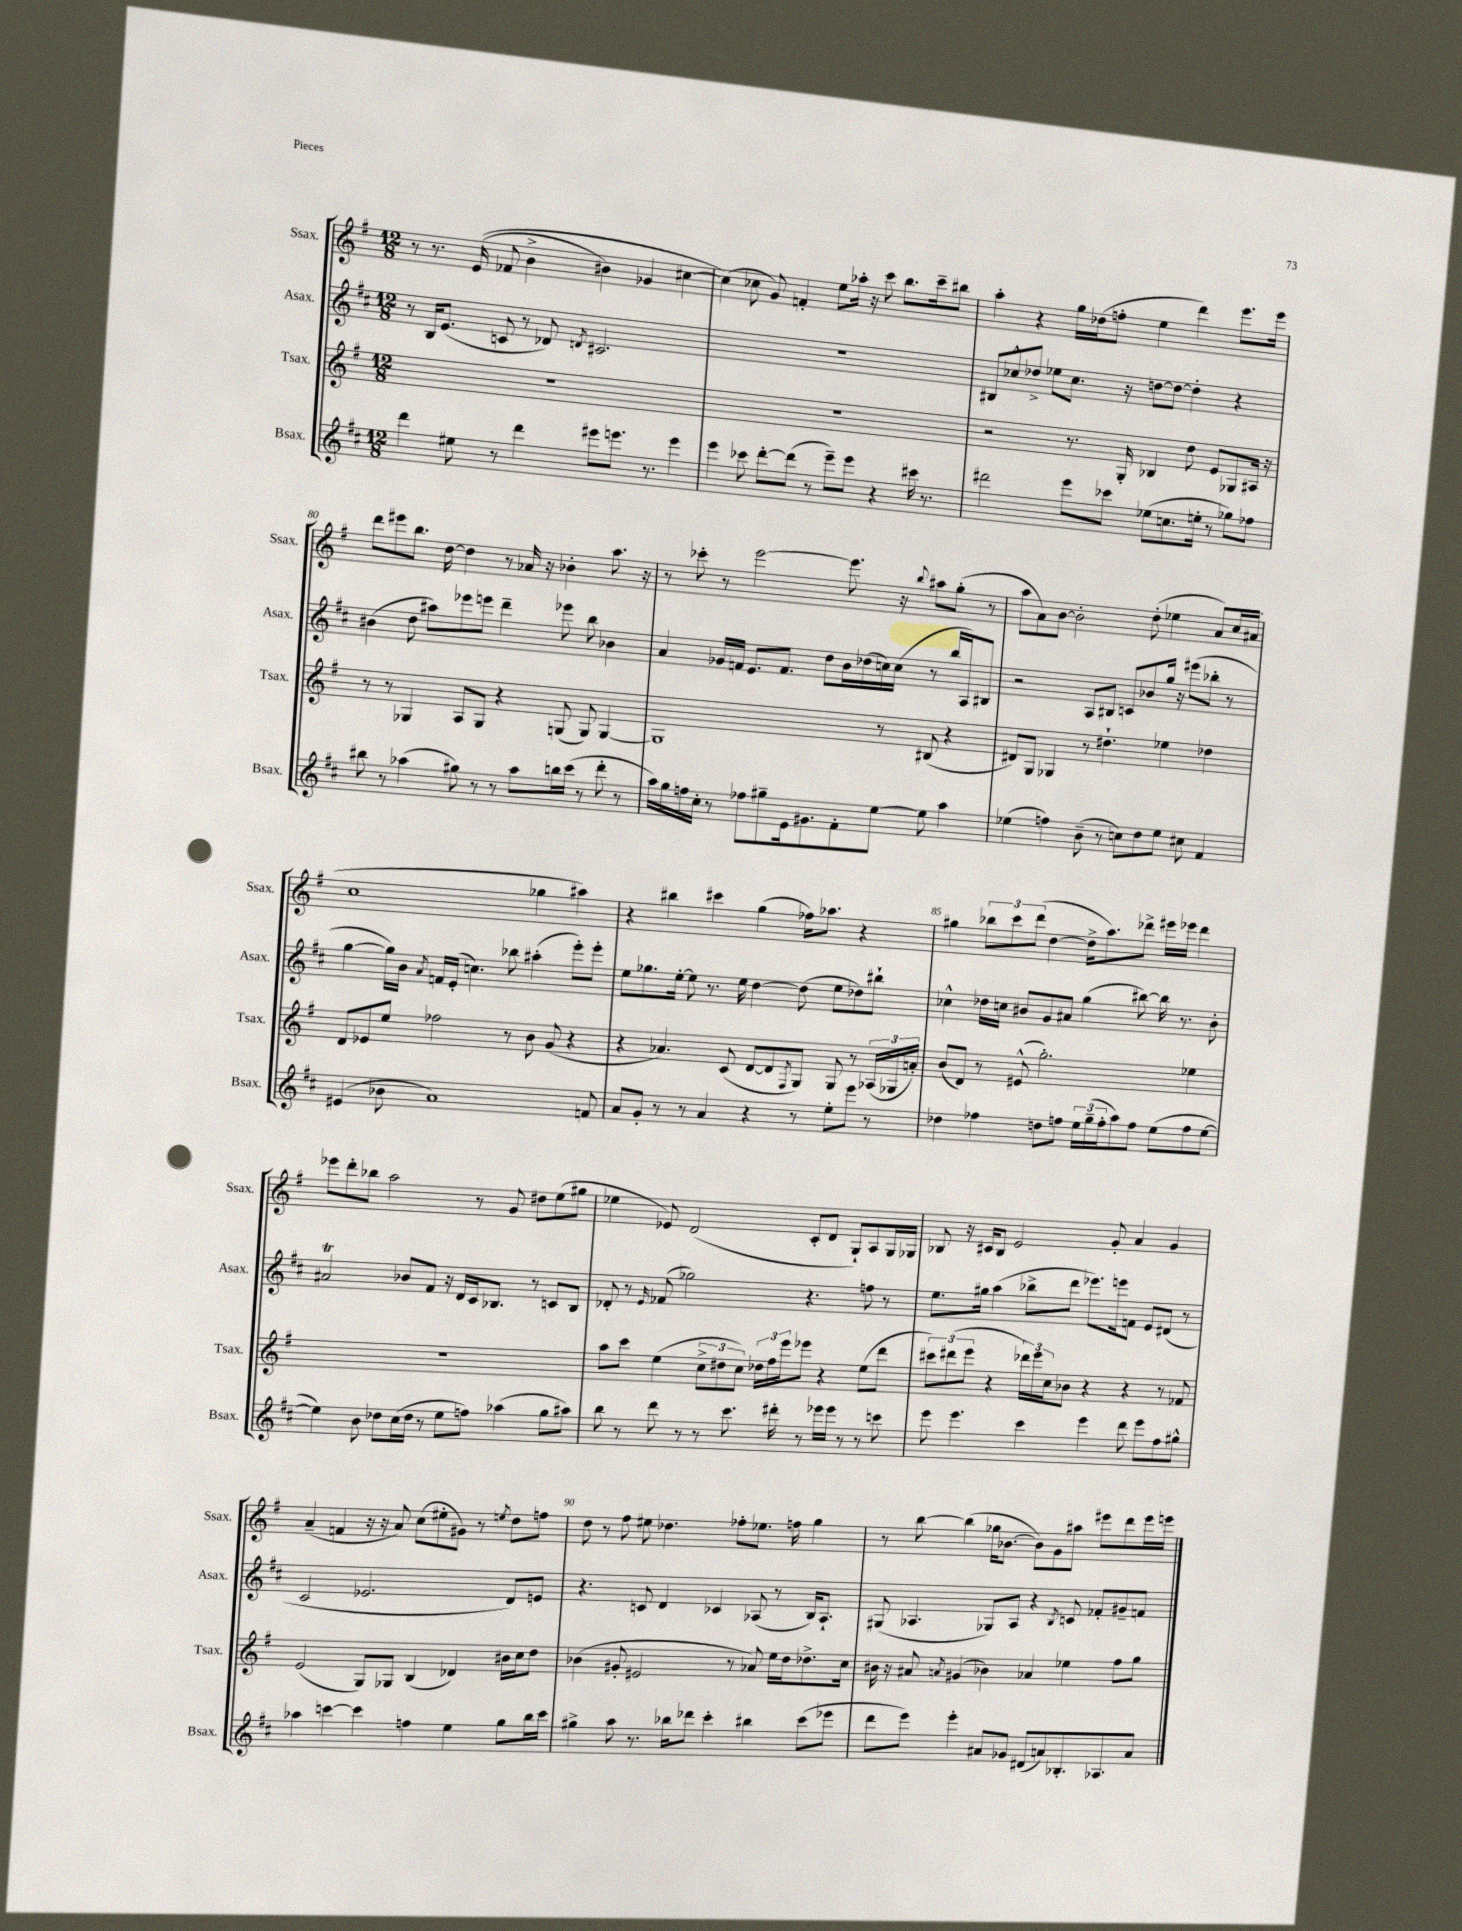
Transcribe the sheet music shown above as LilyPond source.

<<
\new StaffGroup <<
\new Staff = "s0" \with { instrumentName = "Ssax." shortInstrumentName = "Ssax." } {
    \clef treble \key g \major \numericTimeSignature \time 12/8
    r8 r8. e'16(\( fes'8 b'4-> bis'4) ges'4 cis''4~ |
    cis''4(\) ces''8 g'8) f'4-. e''8 aes''16-. r16 c'''8 b''8. c'''16-- bis''8 |
    a''4-. r4 g''16 des''16( f''8-. e''4 d'''4) e'''8. e'''16 |
    d'''8 eis'''8 b''8. d''16~ d''4 r8 aes'16 r16 bes'4-. a''8. r16 |
    r8 ces'''8-. r8 e'''2~ e'''8. r16 \appoggiatura { b''8 } ais''8 g''8-.( r8 |
    a''8 a'8) b'8~ b'2-. d''8-.( ees''4 a'8) c''16 ais'16( |
    c''1 ges''4 ais''4) |
    r4 bis''4 cis'''4 g''4( fes''16) aes''8. r4 |
    gis''4 \tuplet 3/2 { bes''8 c'''8 d'''8( } d''4~ d''16-> a''8.) des'''8-> eis'''16 ees'''16 des'''4 |
    ees'''8 d'''8-. bes''8 a''2 r8 g'8 dis''8 e''8( gis''8 |
    ees''4 ees'8) d'2( c'8-. d'8 g8-!) a8 g16 ges16 |
    bes8 r16 cis'16 bes8 e'2 g'8-. a'4 g'4 |
    a'4--( f'4 r16 r16 a'8) c''8( eis''8-. gis'8) r8 \acciaccatura { e''8 } d''8 f''8 |
    d''8 r8 fis''8 eis''8 des''4. fes''8-. ees''8. f''16 g''4 |
    r8 b''8~ b''4( ges''16 bes'8.~ bes'8) g'8 ais''8 eis'''8 d'''8 eis'''16 e'''16 \bar "|." |
}
\new Staff = "s1" \with { instrumentName = "Asax." shortInstrumentName = "Asax." } {
    \clef treble \key d \major \numericTimeSignature \time 12/8
    r8 b16 e'8.( c'8 r8 des'8) \acciaccatura { d'8 } cis'2. |
    R1. |
    bis8 ces''8-^ des''8-> ees''8 ces''8. r16 d''8~ d''8~ d''4-. r4 |
    bis'4( d''8 ais''8) ees'''8 e'''8 d'''4-- ees'''8 b''8 bes'4 |
    a'4 ges'16 f'16 e'8. f'8. d''8 b'16 des''16( c''16) c''16( r8 b''16 a16) bis8 |
    r2 a8 bis8 c'8 bes'8 g''16 r16 eis'''8( bes''8-. r8 |
    g''4~ g''16) b'16 \acciaccatura { a'8 } f'16 e'16-.( c''4.) bes''8 ais''4-.( e'''8-.) e'''8-. |
    e''8 ges''8. e''16~-. e''8 r8. e''16 d''4~ d''8( e''8 des''8) bis''8-! |
    ces''4-^ des''16 c''16 bis'8 g'8 ais'8 g''4( bis''8~) bis''16 r8. bis'8-. |
    ais'2\trill bes'8 fis'8 r16 d'16 cis'16 bes8. r8 c'8 bes8 |
    des'8-. r8 \grace { e'16 } fes'8( ges''2) r4. f''8 r8 |
    e''8. gis''16 a''4( bes''8-> d'''8 ees'''8.) e'''16 f'8 e'8 dis'8( r8 |
    cis'2 ees'2. d'8) e'8 |
    r4. c'8 d'4 ces'4 aes8( r8 b16) aes8.-! |
    gis8( aes4. ges8) aes8 r4 \acciaccatura { b8 } c'8 fes'8-. gis'8-- f'8 \bar "|." |
}
\new Staff = "s2" \with { instrumentName = "Tsax." shortInstrumentName = "Tsax." } {
    \clef treble \key g \major \numericTimeSignature \time 12/8
    R1. |
    R1. |
    r2 r8. g16-. bes4 d''8 e'8 ges8 ais16 r16 |
    r8 r8 ges4 a8 ges8 r4 g8( g8) g4~ |
    g1 r8 bis8( r4 |
    dis'8) g8 ges4 r8 dis''4.-! ees''4 des''4 |
    d'8 ees'8 e''8 fes''2 r8 b'8 g'8( r4 |
    r4 aes'4.) c'8( d'8~ d'8 \acciaccatura { fis8 } g8) g8 r8 \tuplet 3/2 { aes16( ges16 a'16-.) } |
    b'8( d'8) r8 eis'8-^( g''2.-.) ees''4 |
    R1. |
    a''8 c'''8 e''4( \tuplet 3/2 { c''8-> dis''8 c''8) } \tuplet 3/2 { des''16 fis''16 e'''16 } ees'''8 r4 e''8( d'''8 |
    \tuplet 3/2 { cis'''8) dis'''8( e'''8 } r4 \tuplet 3/2 { des'''16) e'''16 c''16 } bes'8 r4 r4 r8 fes'8 |
    e'2( g8) ges8 b4( des'4) bis'16 c''16 d''8 |
    bes'4( gis'8-. eis'2 r8 aes'8) e''16 d''16 des''8.-> c''16 |
    bis'16 r16 ais'8 \acciaccatura { a'8 } gis'4( bes'4) aes'4 ees''4 fis''8 g''8 \bar "|." |
}
\new Staff = "s3" \with { instrumentName = "Bsax." shortInstrumentName = "Bsax." } {
    \clef treble \key d \major \numericTimeSignature \time 12/8
    d'''4 eis''8 r8 d'''4 eis'''8 e'''8. r8. e'''4 |
    e'''4 ces'''8 d'''8~-. d'''8( r8 e'''8--) e'''8 r4 cis'''16 r8. |
    dis'''2 e'''8 ces'''8 ees''8( c''8. e''16-. r8 ges''8) fes''8 |
    bis''8 r8 aes''4( gis''8) r8 r8 aes''8 b''16 cis'''16( r8 d'''8-. r8 |
    a''16) g''16 f''16 cis''16-. r8 fes''8 gis''8-- e'16 gis'8. fis'8-. e''8~ e''8 a''4 |
    ees''4( f''4) b'8--( r8 c''8) d''8 ees''8 cis''8 fis'4 |
    eis'4( bes'8 a'1) f'8 |
    a'8 g'8-. r8 r8 a'4 r4 r8 e''8-. e'''8 r8 |
    des''4 fes''4 d''8 f''8 \tuplet 3/2 { e''16 g''16--( f''16-. } a''8) f''8 e''8( f''8 e''8~ |
    e''4) b'8 des''8 cis''16( des''16 r8 e''8 f''8) aes''4( g''8 ais''8) |
    b''8 r8 d'''8 r8 r8 cis'''8. dis'''16-. r8 ees'''16 ees'''16 r8 r8 c'''8 |
    e'''8 e'''4. cis'''4 e'''4 d'''8 e'''8 fis''8 gis''8-^ |
    aes''4 c'''4~ c'''4 f''4 e''4 g''8 b''16 c'''16 |
    gis''4-> a''8 r8. bes''16 des'''8 cis'''4-. bis''4 cis'''8( ees'''8 |
    d'''8 e'''8) e'''4-. ais'8 ges'8 dis'8( a'8) bes8.-. aes8. a'8 \bar "|." |
}
>>
>>
\layout { \context { \Score currentBarNumber = #77 \override BarNumber.break-visibility = ##(#f #t #t) barNumberVisibility = #(every-nth-bar-number-visible 5) } }
